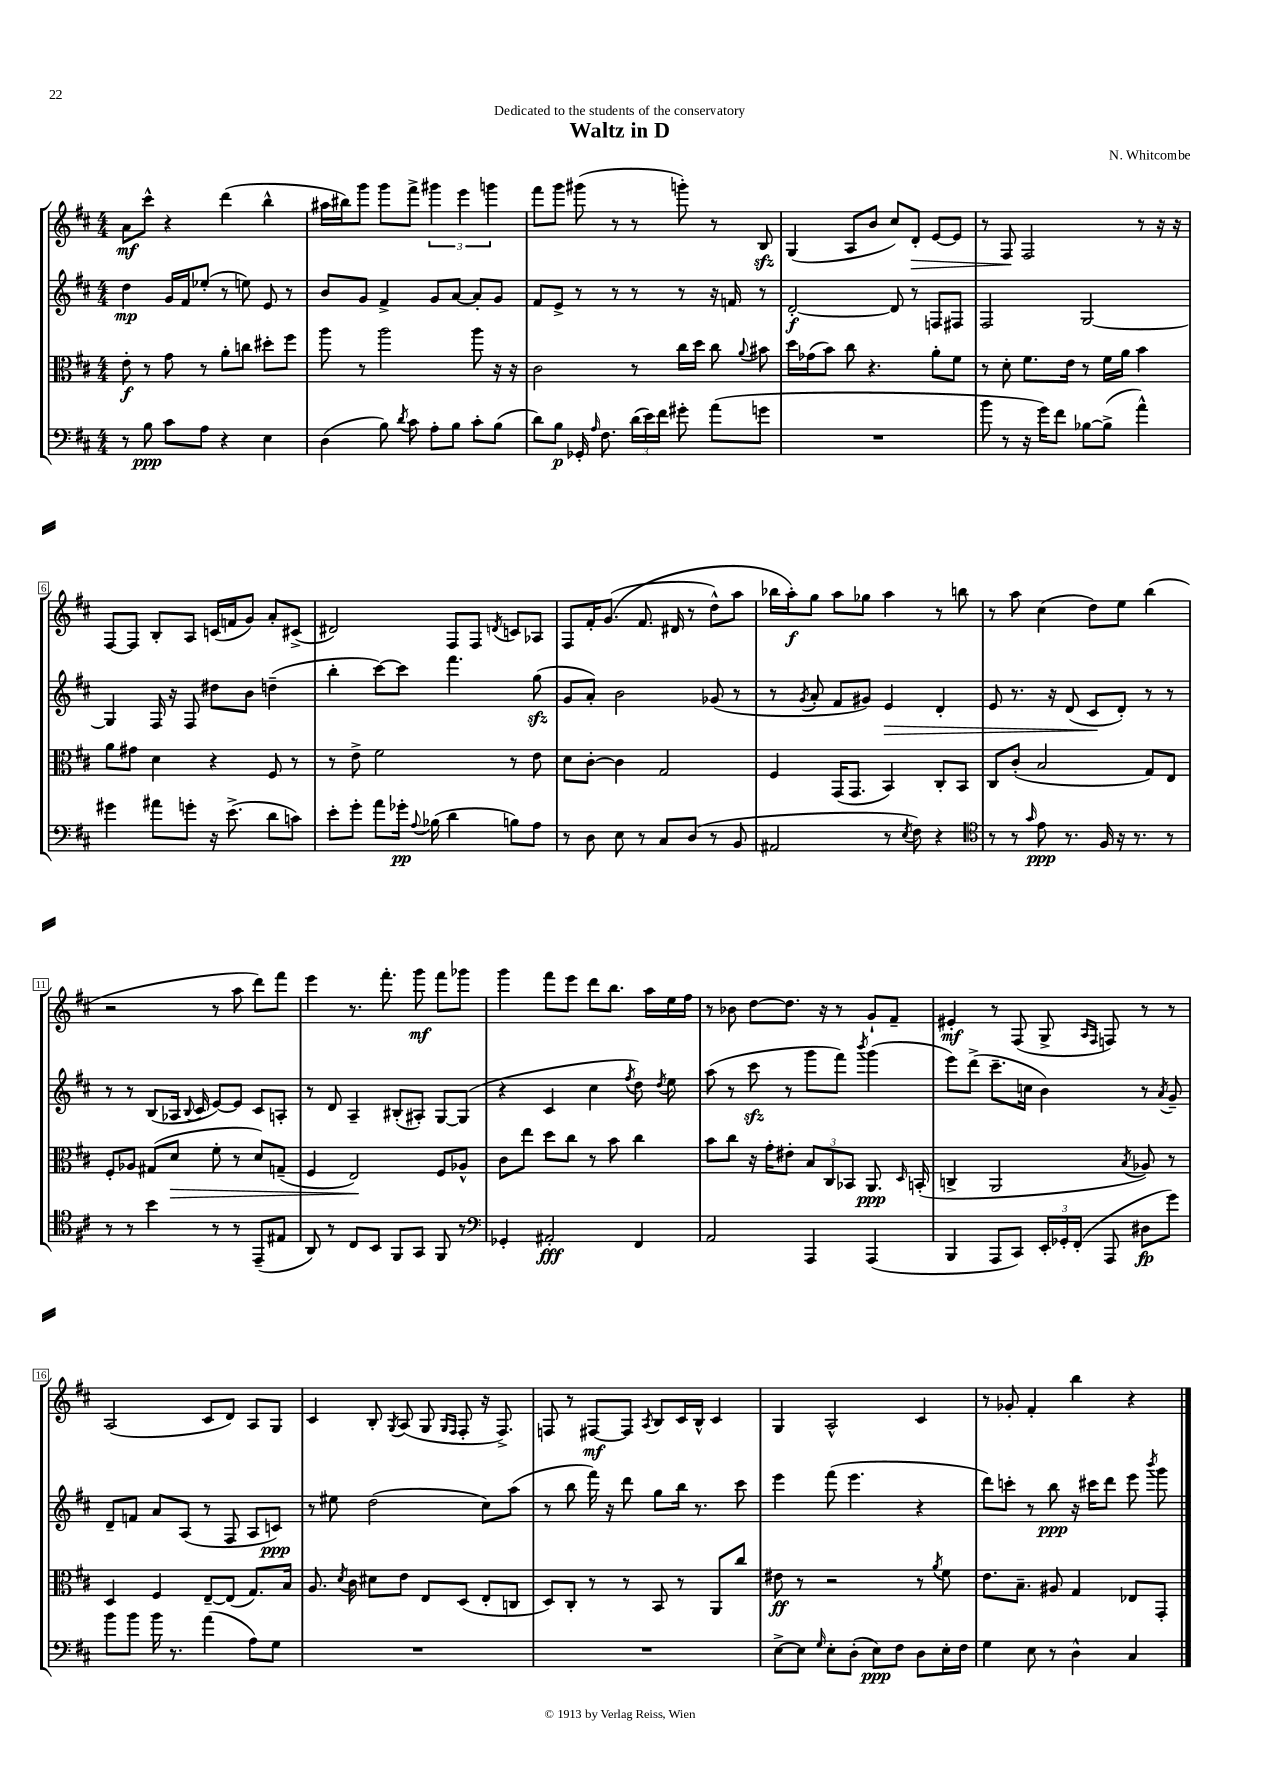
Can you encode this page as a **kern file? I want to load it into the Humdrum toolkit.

**kern	**dynam	**kern	**dynam	**kern	**dynam	**kern	**dynam
*part4	*part4	*part3	*part3	*part2	*part2	*part1	*part1
*staff4	*staff4	*staff3	*staff3	*staff2	*staff2	*staff1	*staff1
*clefF4	*	*clefC3	*	*clefG2	*	*clefG2	*
*k[f#c#]	*	*k[f#c#]	*	*k[f#c#]	*	*k[f#c#]	*
*M4/4	*	*M4/4	*	*M4/4	*	*M4/4	*
=1	=1	=1	=1	=1	=1	=1	=1
8r	.	8e'\	f	4dd\	mp	8a\L	mf
8B\	ppp	8r	.	.	.	8ccc#^^\J	.
8c#\L	.	8g\	.	16g/LL	.	4r	.
.	.	.	.	16f#/J	.	.	.
8A\J	.	8r	.	(8ee-X'/J	.	.	.
4r	.	8a'\L	.	8r	.	(4ddd\	.
.	.	8ccn\J	.	8een\)	.	.	.
4E\	.	8dd#X'\L	.	8e/	.	4bb^^\	.
.	.	8ff#\J	.	8r	.	.	.
=2	=2	=2	=2	=2	=2	=2	=2
(4D\	.	8aa\	.	8b/L	.	16aa#X\LL	.
.	.	.	.	.	.	16bb#X\J)	.
.	.	8r	.	8g/J	.	8ggg\J	.
8B\)	.	2aa\	.	4f#^/	.	8ggg\L	.
8qd/	.	.	.	.	.	.	.
8c#\	.	.	.	.	.	8fff#^\J	.
8A'\L	.	.	.	8g/L	.	6ggg#X\	.
8B\J	.	.	.	[8a/J	.	.	.
.	.	.	.	.	.	6eee\	.
8c#'\L	.	8aa\	.	8a'/L]	.	.	.
.	.	.	.	.	.	6gggn\	.
(8B\J	.	16r	.	8g/J	.	.	.
.	.	16r	.	.	.	.	.
=3	=3	=3	=3	=3	=3	=3	=3
8d\L)	.	2c#\	.	8f#/L	.	8fff#\L	.
8B\J	p	.	.	8e^/J	.	8ggg\J	.
16GG-X'/	.	.	.	8r	.	(8ggg#X\	.
16qqA/	.	.	.	.	.	.	.
8.F#\	.	.	.	.	.	.	.
.	.	.	.	8r	.	8r	.
(24d\LL	.	8r	.	8r	.	8r	.
24e\)	.	.	.	.	.	.	.
24f#\JJ	.	.	.	.	.	.	.
8g#X'\	.	16cc#\LL	.	8r	.	8gggn'\)	.
.	.	16dd\JJ	.	.	.	.	.
(8a\L	.	8cc#\	.	16r	.	8r	.
.	.	.	.	16fn/	.	.	.
.	.	8qqa/	.	.	.	.	.
8gn\J	.	8b#X\	.	8r	.	8Bzz/	.
=4	=4	=4	=4	=4	=4	=4	=4
1r	.	16dd\LL	.	[2d'/	f	(4G/	.
.	.	(16g-X\J	.	.	.	.	.
.	.	8b\J)	.	.	.	.	.
.	.	8cc#\	.	.	.	8A/L	.
.	.	4.r	.	.	.	8b/J	.
.	.	.	.	8d/]	.	8cc#/L)	.
!	!	!	!	!	!	!	!LO:HP:b
.	.	.	.	8r	.	8d'/J	>
.	.	8a'\L	.	8Fn/L	.	[8e/L	.
.	.	8f#\J	.	8F#X/J	.	8e/J]	.
=5	=5	=5	=5	=5	=5	=5	=5
8b\	.	8r	.	2F#/	.	8r	.
8r	.	8d'\	.	.	.	8F#/	.
16r	.	8.f#\L	.	.	.	2F#/	]
16g\KL)	.	.	.	.	.	.	.
8f#\J	.	.	.	.	.	.	.
.	.	16e\Jk	.	.	.	.	.
[8B-X\L	.	8r	.	[2G/	.	.	.
(8B-^\J]	.	16f#\LL	.	.	.	.	.
.	.	16a\JJ	.	.	.	.	.
4a^^\)	.	4b\	.	.	.	8r	.
.	.	.	.	.	.	16r	.
.	.	.	.	.	.	16r	.
!!LO:LB:g=z
=6	=6	=6	=6	=6	=6	=6	=6
4g#X\	.	8a\L	.	4G/]	.	[8F#/L	.
.	.	8g#X\J	.	.	.	8F#/J]	.
8a#X\L	.	4d\	.	16F#/	.	8B'/L	.
.	.	.	.	16r	.	.	.
8gn'\J	.	.	.	8F#/	.	8A/J	.
16r	.	4r	.	8dd#X\L	.	(16cn/LL	.
(8.e^\	.	.	.	.	.	16fn/J	.
.	.	.	.	8b\J	.	8g/J)	.
8d\L	.	8F#/	.	(4ddn~\	.	8a'/L	.
8cn\J)	.	8r	.	.	.	(8c#X^/J	.
=7	=7	=7	=7	=7	=7	=7	=7
8e'\L	.	8r	.	4bb'\	.	2d#X/)	.
8g'\J	.	8e^\	.	.	.	.	.
8a\L	.	2f#\	.	[8ccc#\L)	.	.	.
16g-X'\Jk	pp	.	.	8ccc#\J]	.	.	.
8qqA/	.	.	.	.	.	.	.
(16B-X\	.	.	.	.	.	.	.
4d\	.	.	.	4.fff#\	.	8F#/L	.
.	.	.	.	.	.	8F#/J	.
.	.	.	.	.	.	8qdn/	.
8Bn\L)	.	8r	.	.	.	8cn/L	.
8A\J	.	8e\	.	(8ggzz\	.	8A-X/J	.
=8	=8	=8	=8	=8	=8	=8	=8
8r	.	8d\L	.	8g/L	.	8F#/L	.
8D\	.	[8c#'\J	.	8a'/J)	.	16f#'/K	.
.	.	.	.	.	.	((8.g/J	.
8E\	.	4c#\]	.	2b\	.	.	.
8r	.	.	.	.	.	8.f#/	.
8C#/L	.	2G/	.	.	.	.	.
.	.	.	.	.	.	16d#X/	.
(8D/J	.	.	.	.	.	8r	.
8r	.	.	.	(8g-X/	.	8dd^^\L)	.
8BB/	.	.	.	8r	.	8aa\J	.
=9	=9	=9	=9	=9	=9	=9	=9
2AA#X/	.	4F#/	.	8r	.	16bb-X\LL	.
.	.	.	.	.	.	16aa'\J)	f
.	.	.	.	8qg/	.	.	.
.	.	.	.	8a'/	.	8gg\J	.
.	.	(16GG/KL	.	8f#/L	.	8aa\L	.
.	.	8.GG/J	.	.	.	.	.
.	.	.	.	8g#X/J)	.	8gg-X\J	.
!	!	!	!	!	!LO:HP:b	!	!
8r	.	4BB/)	.	4e/	>	4aa\	.
8qE/	.	.	.	.	.	.	.
8F#\)	.	.	.	.	.	.	.
4r	.	8C#'/L	.	4d'/	.	8r	.
.	.	8BB/J	.	.	.	8bbn\	.
=10	=10	=10	=10	=10	=10	=10	=10
*clefC4	*	*	*	*	*	*	*
8r	.	8C#/L	.	8e/	.	8r	.
8r	.	(8c#'/J	.	8.r	.	8aa\	.
16qqg/	.	.	.	.	.	.	.
8e\	ppp	2B/	.	.	.	(4cc#\	.
.	.	.	.	16r	.	.	.
8.r	.	.	.	(8d/	.	.	.
.	.	.	.	8c#/L	.	8dd\L)	.
16F#/	.	.	.	.	.	.	.
16r	.	.	.	8d'/J)	]	8ee\J	.
8.r	.	.	.	.	.	.	.
.	.	8G/L)	.	8r	.	(4bb\	.
8r	.	8E/J	.	8r	.	.	.
!!LO:LB:g=z
=11	=11	=11	=11	=11	=11	=11	=11
8r	.	8F#'/L	.	8r	.	2r	.
8r	.	8A-X/J	.	8r	.	.	.
4b\	.	(8G#X/L	.	(8B/L	.	.	.
!	!	!	!LO:HP:b	!	!	!	!
.	.	8d/J	>	16A-X/Jk	.	.	.
.	.	.	.	8qqB/	.	.	.
.	.	.	.	16c#/	.	.	.
8r	.	8f#'\	.	[8e/L)	.	8r	.
8r	.	8r	.	8e/J]	.	8aa\	.
(8EE~/L	.	8d/L)	.	8c#/L	.	8ddd\L)	.
8E#X/J	.	(8Gn~/J	.	8An'/J	.	8fff#\J	.
=12	=12	=12	=12	=12	=12	=12	=12
8AA/)	.	4F#/	.	8r	.	4eee\	.
8r	.	.	.	8d/	.	.	.
8C#/L	.	2E/)	.	4A~/	.	8.r	.
8BB/J	.	.	.	.	.	.	.
.	.	.	.	.	.	8.fff#'\	.
8FF#/L	.	.	.	(8B#X'/L	.	.	.
8GG/J	.	.	.	8A#X'/J)	.	8ggg\	mf
8FF#/	.	8F#/L	]	[8G/L	.	8fff#\L	.
8r	.	8A-X^^/J	.	(8G/J]	.	8ggg-X\J	.
=13	=13	=13	=13	=13	=13	=13	=13
*clefF4	*	*	*	*	*	*	*
4GG-X'/	.	8c#\L	.	4r	.	4ggg\	.
.	.	8ee\J	.	.	.	.	.
2AA#X'/	fff	8dd\L	.	4c#/	.	8fff#\L	.
.	.	8cc#\J	.	.	.	8eee\J	.
.	.	8r	.	4cc#\	.	8ddd\L	.
.	.	8b\	.	.	.	8.bb\J	.
.	.	.	.	8qff#/	.	.	.
4FF#/	.	4cc#\	.	8dd\)	.	.	.
.	.	.	.	.	.	16aa\LL	.
.	.	.	.	8qdd/	.	.	.
.	.	.	.	8ee\	.	16ee\	.
.	.	.	.	.	.	16ff#\JJ	.
=14	=14	=14	=14	=14	=14	=14	=14
2AA/	.	8b\L	.	(8aa\	.	8r	.
.	.	8cc#\J	.	8r	.	8b-X\	.
.	.	16r	.	8ccc#zz\	.	[8dd\L	.
.	.	16g'\KL	.	.	.	.	.
.	.	8e#X'\J	.	8r	.	8.dd\J]	.
4AAA/	.	12B/L	.	8ggg\L	.	.	.
.	.	.	.	.	.	16r	.
.	.	12C#/	.	.	.	.	.
.	.	.	.	8fff#\J)	.	8r	.
.	.	12BB-X/J	.	.	.	.	.
.	.	.	.	8qbbb/	.	.	.
(4AAA/	.	8.AA/	ppp	(4ggg\	.	8g`/L	.
.	.	.	.	.	.	8f#~/J	.
.	.	16qqD/	.	.	.	.	.
.	.	(16BBn'/	.	.	.	.	.
=15	=15	=15	=15	=15	=15	=15	=15
4BBB/	.	4Cn^/	.	8eee\L)	.	4e#X'/	mf
.	.	.	.	(8ddd^\J	.	.	.
8AAA/L	.	2AA/	.	8.ccc#~\L	.	8r	.
8CC#/J)	.	.	.	.	.	(8F#/	.
.	.	.	.	16ccn\Jk	.	.	.
24EE'/LL	.	.	.	4b\)	.	8G^/	.
24GG-X'/	.	.	.	.	.	.	.
(24FF#'/JJ	.	.	.	.	.	.	.
.	.	.	.	.	.	16qqA/LL	.
.	.	.	.	.	.	16qqF#/JJ	.
8AAA/	.	.	.	.	.	8Fn/)	.
.	.	8qB/	.	.	.	.	.
8D#X\L	fp	8A-X/)	.	8r	.	8r	.
.	.	.	.	8qa/	.	.	.
8g\J)	.	8r	.	8g~/	.	8r	.
!!LO:LB:g=z
=16	=16	=16	=16	=16	=16	=16	=16
8b\L	.	4D/	.	8d~/L	.	(2A/	.
8b\J	.	.	.	8fn/J	.	.	.
16b\	.	4F#/	.	8a/L	.	.	.
8.r	.	.	.	.	.	.	.
.	.	.	.	(8A/J	.	.	.
(4a\	.	[8E~/L	.	8r	.	8c#/L	.
.	.	(8E/J]	.	8F#/	.	8d/J)	.
8A\L)	.	8.G/L)	.	8A/L	.	8A/L	.
8G\J	.	.	.	8cn/J)	ppp	8G/J	.
.	.	16B/Jk	.	.	.	.	.
=17	=17	=17	=17	=17	=17	=17	=17
1r	.	8.A/	.	8r	.	4c#/	.
.	.	.	.	8ee#X\	.	.	.
.	.	8qd/	.	.	.	.	.
.	.	16c#\	.	.	.	.	.
.	.	8d#X\L	.	(2dd\	.	8B'/	.
.	.	.	.	.	.	8qG/	.
.	.	8e\J	.	.	.	(8A/	.
.	.	8E/L	.	.	.	8G/	.
.	.	.	.	.	.	16qqG/LL	.
.	.	.	.	.	.	16qqF#/JJ	.
.	.	(8D/J	.	.	.	8F#'/	.
.	.	8E'/L	.	8cc#\L)	.	16r	.
.	.	.	.	.	.	8.F#^/)	.
.	.	8Cn/J	.	(8aa\J	.	.	.
=18	=18	=18	=18	=18	=18	=18	=18
1r	.	8D/L)	.	8r	.	8Fn/	.
.	.	8C#'/J	.	8bb\	.	8r	.
.	.	8r	.	16fff#\)	.	[8F#X/L	mf
.	.	.	.	16r	.	.	.
.	.	8r	.	8ddd\	.	8F#/J]	.
.	.	.	.	.	.	8qA/	.
.	.	8BB/	.	8gg\L	.	8B/L	.
.	.	8r	.	16bb\Jk	.	16c#/L	.
.	.	.	.	8.r	.	16B^^/JJ	.
.	.	8AA/L	.	.	.	4c#/	.
.	.	8cc#/J	.	8ccc#\	.	.	.
=19	=19	=19	=19	=19	=19	=19	=19
[8E^\L	.	8e#X\	ff	4eee\	.	4G/	.
8E\J]	.	8r	.	.	.	.	.
16qqG/	.	.	.	.	.	.	.
8E'\L	.	2r	.	(8fff#\	.	2A^^/	.
(8D'\J	.	.	.	4.eee\	.	.	.
8E\L)	ppp	.	.	.	.	.	.
8F#\J	.	.	.	.	.	.	.
8D\L	.	8r	.	4r	.	4c#/	.
.	.	8qa/	.	.	.	.	.
16E'\L	.	8f#\	.	.	.	.	.
16F#\JJ	.	.	.	.	.	.	.
=20	=20	=20	=20	=20	=20	=20	=20
4G\	.	8.e\L	.	8ddd\L)	.	8r	.
.	.	.	.	8cccn'\J	.	8g-X'/	.
.	.	8.B~\J	.	.	.	.	.
8E\	.	.	.	8r	.	4f#'/	.
8r	.	8A#X/	.	8bb\	ppp	.	.
4D^^\	.	4G/	.	16r	.	4bb\	.
.	.	.	.	16ccc#X\KL	.	.	.
.	.	.	.	8ddd\J	.	.	.
4C#/	.	8E-X/L	.	8eee\	.	4r	.
.	.	.	.	8qbbb/	.	.	.
.	.	8GG'/J	.	8ggg\	.	.	.
==	==	==	==	==	==	==	==
*-	*-	*-	*-	*-	*-	*-	*-
